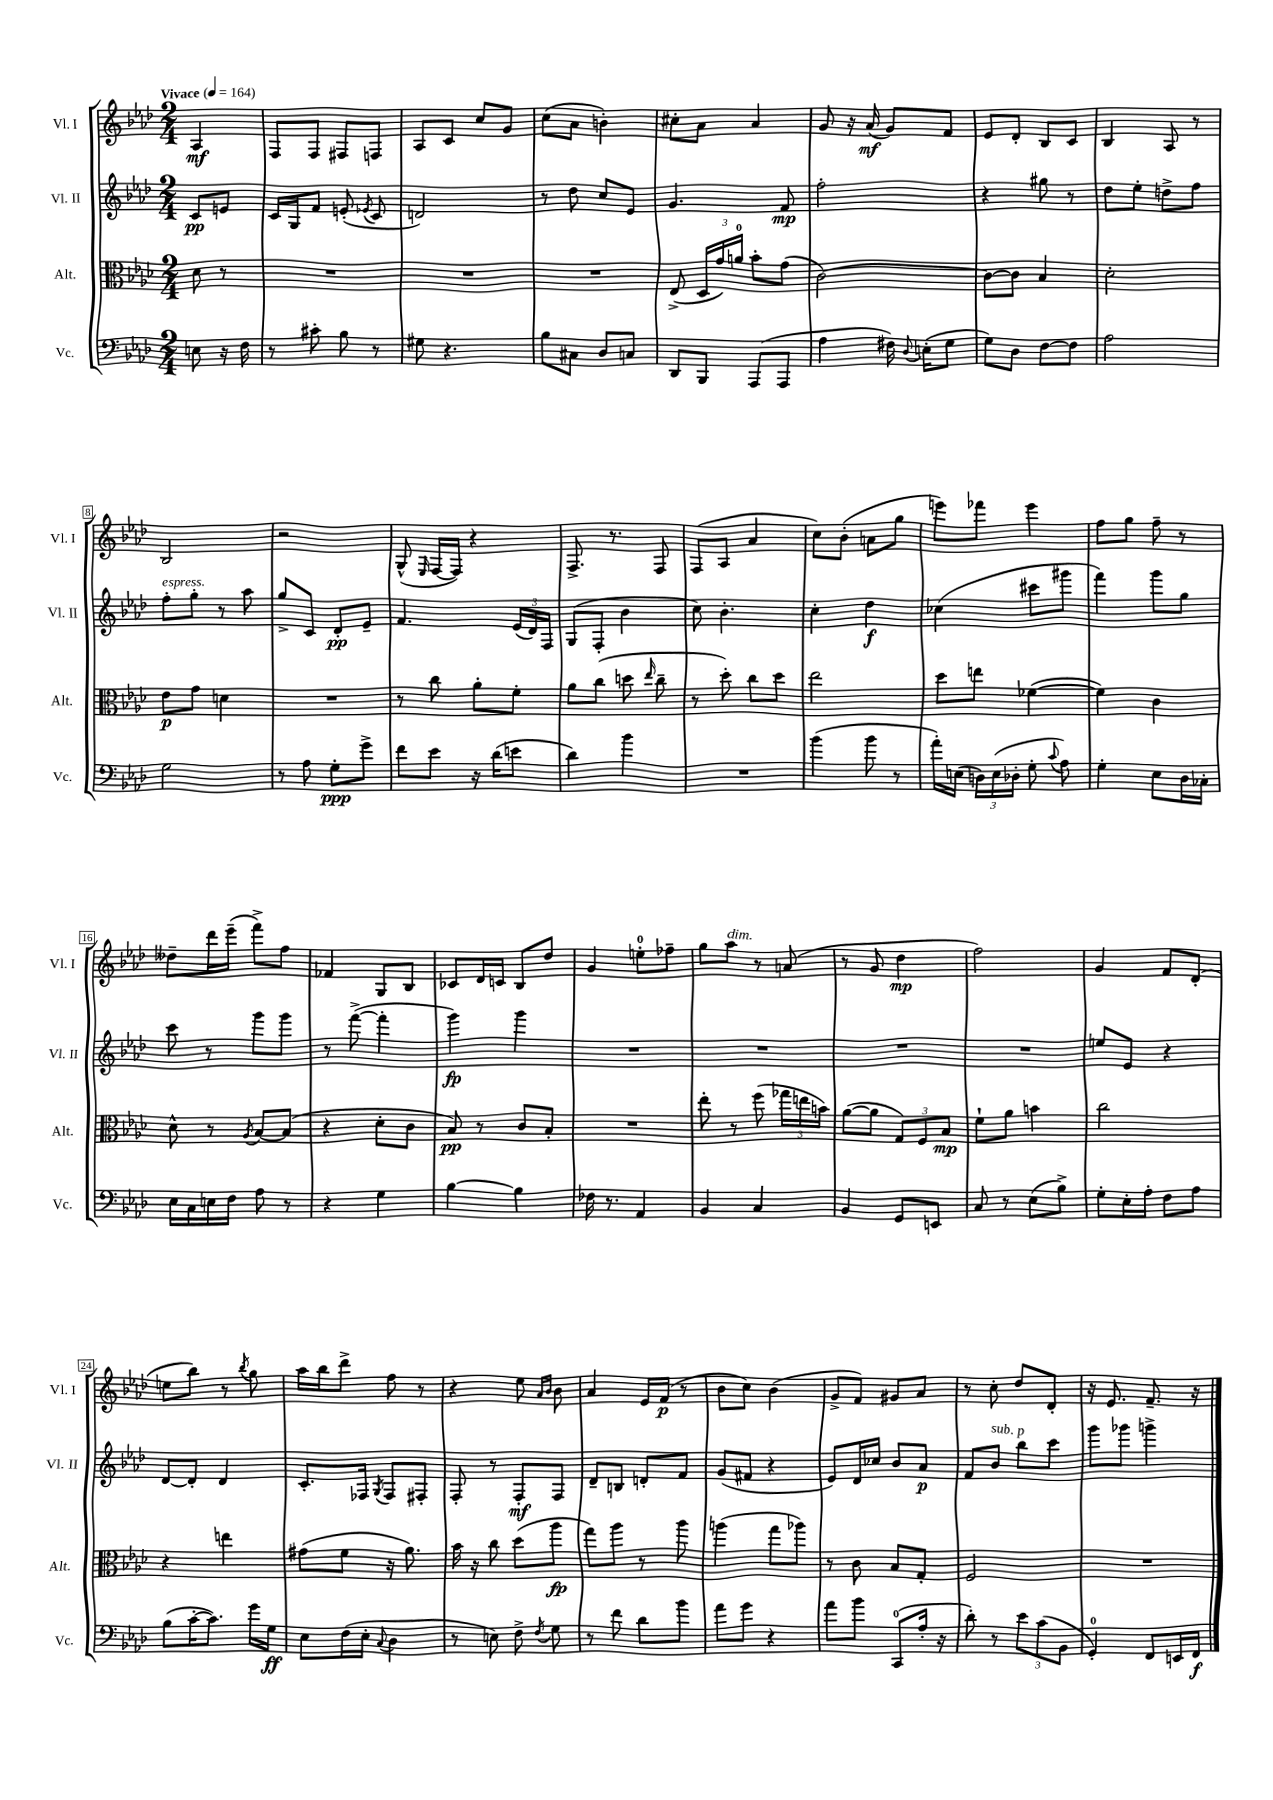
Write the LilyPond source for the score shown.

<<
\new StaffGroup <<
\new Staff = "s0" \with { instrumentName = "Vl. I" shortInstrumentName = "Vl. I" } {
    \clef treble \key aes \major \numericTimeSignature \time 2/4 \partial 4 \tempo "Vivace" 4 = 164
    \autoBeamOff aes4\mf |
    f8[ f8] fis8[ f8] |
    aes8[ c'8] c''8[ g'8] |
    c''8[( aes'8] b'4-.) |
    cis''8[-. aes'8] aes'4 |
    g'8 r16 aes'16\mf( g'8[) f'8] |
    ees'8[ des'8]-. bes8[ c'8] |
    bes4 aes8 r8 |
    bes2 |
    r2 |
    g8-^( \grace { ees16 } f16[~ f16]) r4 |
    f8.-> r8. f8 |
    f8[( aes8] aes'4 |
    c''8[) bes'8]-.( a'8[ g''8] |
    e'''8[) fes'''8] e'''4 |
    f''8[ g''8] f''8-- r8 |
    deses''8[-- des'''16 ees'''16]--( f'''8[->) f''8] |
    fes'4 g8[ bes8] |
    ces'8[ des'16 c'16] bes8[ des''8] |
    g'4 e''8[-0-. fes''8]-- |
    g''8[ aes''8]^\markup { \italic "dim." } r8 a'8( |
    r8 g'8 des''4\mp |
    f''2) |
    g'4 f'8[ des'8]-.( |
    e''8[ bes''8]) r8 \acciaccatura { bes''8 } g''8 |
    aes''16[ bes''16 des'''8]-> f''8 r8 |
    r4 ees''8 \grace { aes'16[ bes'16] } bes'8 |
    aes'4 ees'16[ f'16]\p( r8 |
    bes'8[ c''8]) bes'4( |
    g'8[-> f'8]) gis'8[ aes'8] |
    r8 c''8-. des''8[ des'8]-. |
    r16 ees'8. f'8.-- r16 \bar "|." |
}
\new Staff = "s1" \with { instrumentName = "Vl. II" shortInstrumentName = "Vl. II" } {
    \clef treble \key aes \major \numericTimeSignature \time 2/4 \partial 4
    \autoBeamOff c'8[\pp e'8] |
    c'16[ g16 f'8] e'8-.( \acciaccatura { ees'8 } c'8 |
    d'2) |
    r8 des''8 c''8[ ees'8] |
    g'4. f'8\mp |
    f''2-. |
    r4 gis''8 r8 |
    des''8[ ees''8]-. d''8[-> f''8] |
    f''8[-.^\markup { \italic "espress." } g''8]-. r8 aes''8 |
    g''8[-> c'8] des'8[-.\pp ees'8]-- |
    f'4. \tuplet 3/2 { ees'16[( des'16) f16] } |
    g8[( f8]-. bes'4 |
    c''8) bes'4.-. |
    c''4-. des''4\f |
    ces''4( cis'''8[ gis'''8] |
    f'''4) g'''8[ g''8] |
    c'''8 r8 g'''8[ g'''8] |
    r8 f'''8~->( f'''4-. |
    g'''4\fp) g'''4 |
    R2 |
    R2 |
    R2 |
    R2 |
    e''8[ ees'8] r4 |
    des'8[~ des'8]-. des'4 |
    c'8.[-. fes16] \acciaccatura { g8 } fes8[ fis8]-. |
    f8-. r8 f8[-.\mf f8] |
    des'8[-- b8] d'8[-. f'8] |
    g'8[( fis'8] r4 |
    ees'8[) des'16 ces''16] bes'8[ aes'8]\p |
    f'8[ bes'8]^\markup { \italic "sub. p" } bes''8[ c'''8] |
    g'''8[ ges'''8] g'''4-> \bar "|." |
}
\new Staff = "s2" \with { instrumentName = "Alt." shortInstrumentName = "Alt." } {
    \clef alto \key aes \major \numericTimeSignature \time 2/4 \partial 4
    \autoBeamOff des'8 r8 |
    R2 |
    R2 |
    R2 |
    ees8->( \tuplet 3/2 { des16[ g'16) a'16]-0 } bes'8[-. g'8]( |
    c'2~) |
    c'8[~ c'8] bes4 |
    des'2-. |
    ees'8[\p g'8] d'4 |
    R2 |
    r8 c''8 aes'8[-. f'8]-. |
    aes'8[ c''8]( d''8 \grace { ees''16 } c''8-- |
    r8 des''8-.) c''8[ des''8] |
    ees''2 |
    des''8[ e''8] fes'4~( |
    fes'4) c'4 |
    des'8-^ r8 \acciaccatura { aes8 } bes8[~ bes8]( |
    r4 des'8[-. c'8] |
    bes8\pp) r8 c'8[ bes8]-. |
    R2 |
    ees''8-. r8 f''8( \tuplet 3/2 { ges''16[ e''16 b'16]) } |
    aes'8[~( aes'8] \tuplet 3/2 { g8[) f8 bes8]\mp } |
    f'8[-! aes'8] b'4 |
    c''2 |
    r4 e''4 |
    gis'8[( f'8] r16 aes'8.) |
    bes'16 r16 c''8 des''8[( aes''8]\fp |
    g''8[) aes''8] r8 aes''8 |
    a''4( g''8[ aes''8]) |
    r8 c'8 bes8[ g8]-. |
    f2 |
    R2 \bar "|." |
}
\new Staff = "s3" \with { instrumentName = "Vc." shortInstrumentName = "Vc." } {
    \clef bass \key aes \major \numericTimeSignature \time 2/4 \partial 4
    \autoBeamOff e8 r16 f16 |
    r8 cis'8-. bes8 r8 |
    gis8 r4. |
    bes8[ cis8] des8[ c8] |
    des,8[ bes,,8] aes,,8[( aes,,8] |
    aes4 fis16) \appoggiatura { des8 } e16[-.( g8] |
    g8[) des8] f8[~ f8] |
    aes2 |
    g2 |
    r8 aes8 g8[-.\ppp g'8]-> |
    f'8[ ees'8] r16 des'16[( e'8] |
    des'4) bes'4 |
    R2 |
    bes'4( bes'8 r8 |
    aes'16[-.) e16]( \tuplet 3/2 { d16[) e16( des16]-. } g8-. \appoggiatura { c'8 } aes8) |
    g4-. ees8[ des16 ces16]-. |
    ees16[ c16 e16 f16] aes8 r8 |
    r4 g4 |
    bes4~ bes4 |
    fes16 r8. aes,4 |
    bes,4 c4 |
    bes,4 g,8[ e,8] |
    c8 r8 ees8[( bes8]->) |
    g8[-. ees16-. aes16]-. f8[ aes8] |
    bes8[( c'16~-. c'8.]) g'16[ g16]\ff |
    ees8[ f16( ees16]-. \appoggiatura { c8 } des4 |
    r8 e8) f8-> \acciaccatura { f8 } g8 |
    r8 f'8 des'8[ bes'8] |
    aes'8[ g'8] r4 |
    aes'8[ bes'8] c,8[-0( aes16]-. r16 |
    des'8-.) r8 \tuplet 3/2 { ees'8[ c'8( bes,8] } |
    g,4-0-.) f,8[ e,16 f,16]\f \bar "|." |
}
>>
>>
\layout { \context { \Score \override BarNumber.stencil = #(make-stencil-boxer 0.1 0.3 ly:text-interface::print) } }
